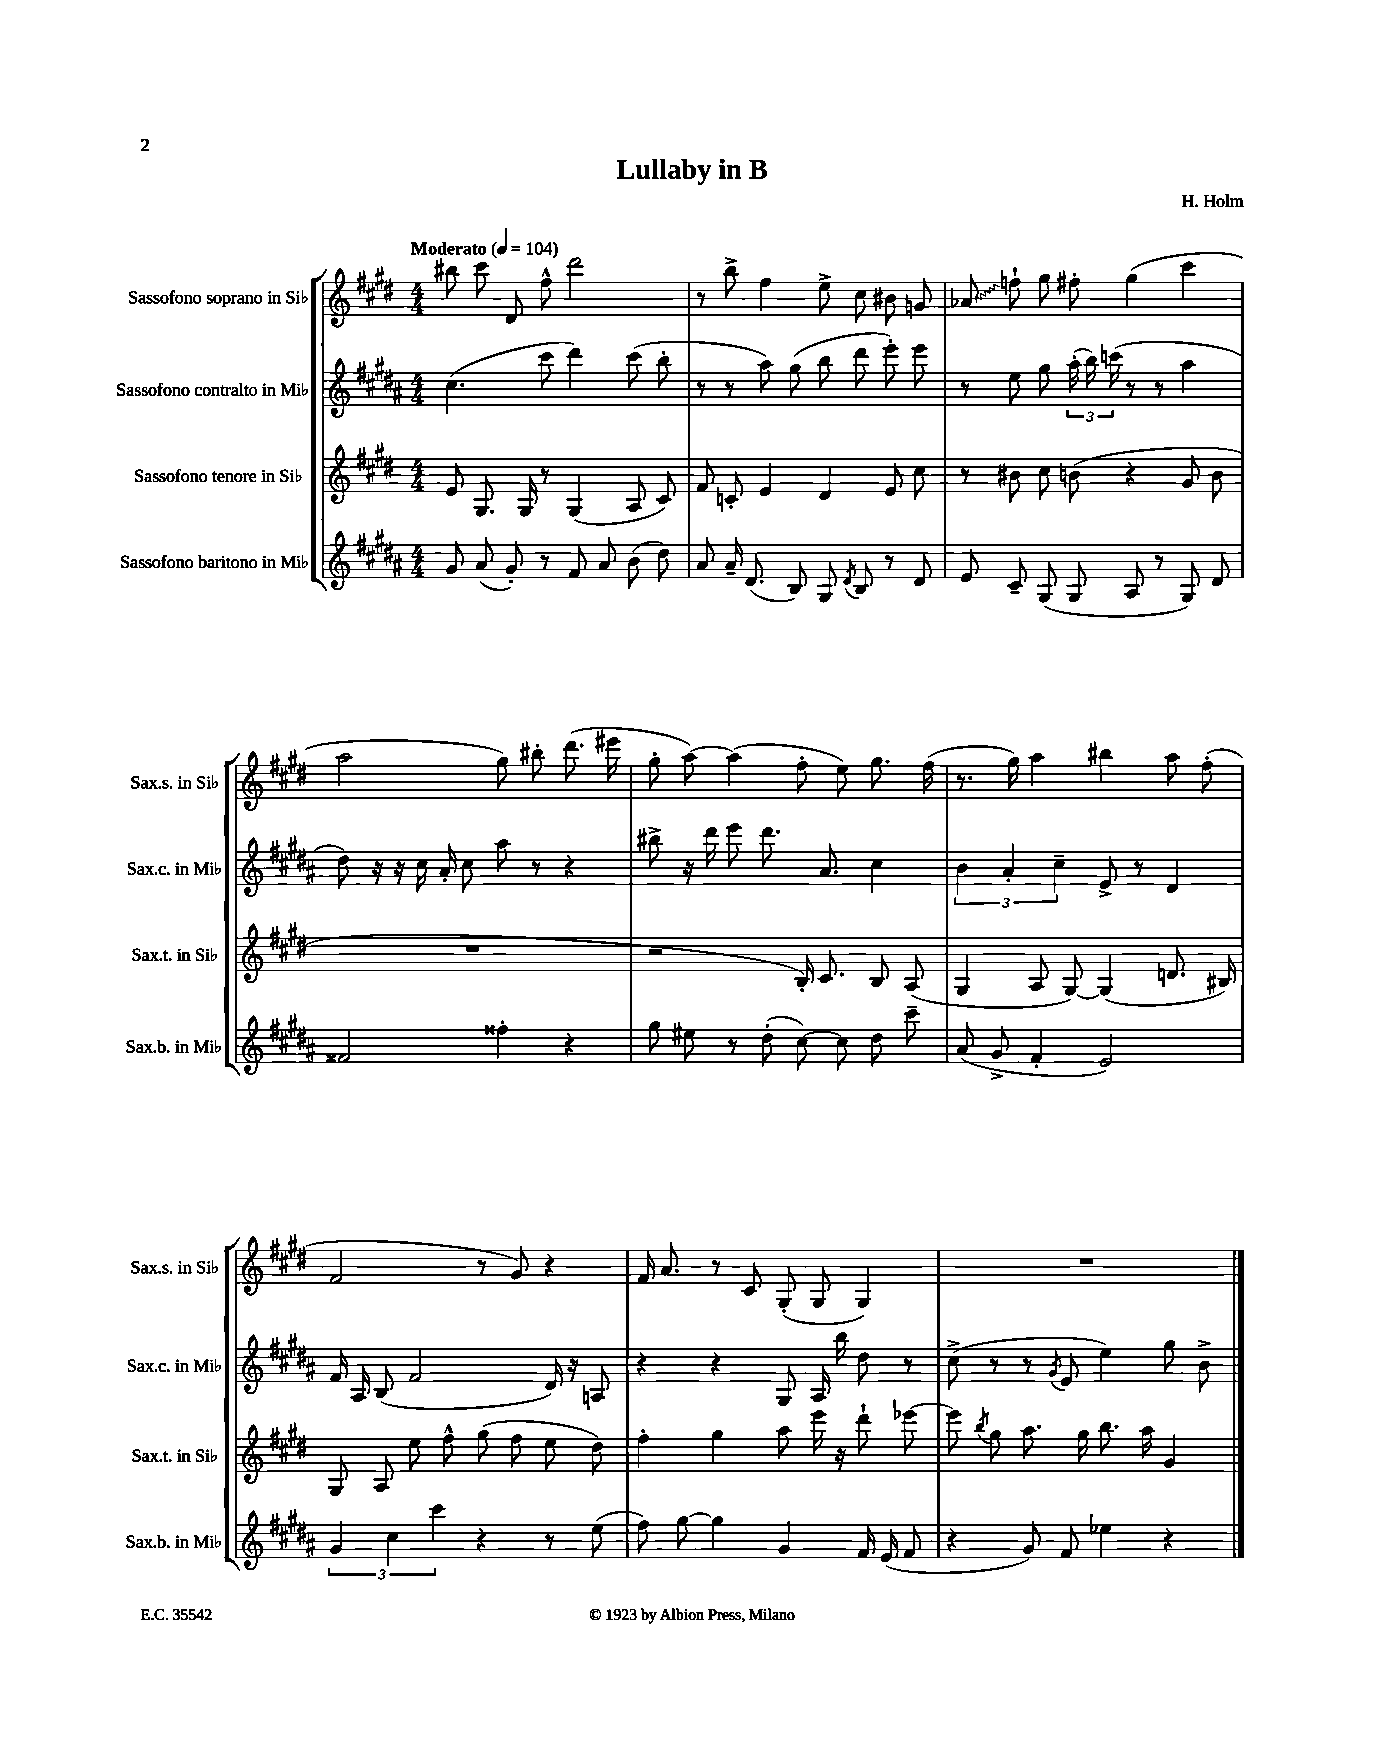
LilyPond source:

\header { title = "Lullaby in B" composer = "H. Holm" }
<<
\new StaffGroup <<
\new Staff = "s0" \with { instrumentName = "Sassofono soprano in Sib" shortInstrumentName = "Sax.s. in Sib" } {
    \clef treble \key e \major \numericTimeSignature \time 4/4 \tempo "Moderato" 4 = 104
    \autoBeamOff bis''8 cis'''8 dis'8 fis''8-^ dis'''2 |
    r8 b''8-> fis''4 e''8-> cis''8 bis'8 g'8 |
    \once \override Glissando.style = #'zigzag aes'8\glissando f''8-! gis''8 fis''8-. gis''4( cis'''4 |
    a''2 gis''8) bis''8-. dis'''8.( eis'''16 |
    gis''8-. a''8~) a''4( fis''8-. e''8) gis''8. fis''16( |
    r8. gis''16) a''4 bis''4 a''8 fis''8-.( |
    fis'2 r8 gis'8) r4 |
    fis'16 a'8. r8 cis'8 gis8-.( gis8 gis4) |
    R1 \bar "|." |
}
\new Staff = "s1" \with { instrumentName = "Sassofono contralto in Mib" shortInstrumentName = "Sax.c. in Mib" } {
    \clef treble \key b \major \numericTimeSignature \time 4/4
    \autoBeamOff cis''4.( cis'''8 dis'''4) cis'''8( b''8-. |
    r8 r8 ais''8) gis''8( b''8 dis'''8 e'''8-.) e'''8 |
    r8 e''8 gis''8 \tuplet 3/2 { ais''16-.( b''16) c'''16( } r8 r8 ais''4 |
    dis''8) r16 r16 cis''16 ais'16-. cis''8 ais''8 r8 r4 |
    bis''8-> r16 dis'''16 e'''8 dis'''8. ais'8. cis''4 |
    \tuplet 3/2 { b'4 ais'4-. cis''4-- } e'8-> r8 dis'4 |
    fis'16 ais16 b8( fis'2 dis'16) r16 a8 |
    r4 r4 gis8 ais16 b''16 dis''8 r8 |
    cis''8->( r8 r8 \acciaccatura { gis'8 } e'8 e''4) gis''8 b'8-> \bar "|." |
}
\new Staff = "s2" \with { instrumentName = "Sassofono tenore in Sib" shortInstrumentName = "Sax.t. in Sib" } {
    \clef treble \key e \major \numericTimeSignature \time 4/4
    \autoBeamOff e'8 gis8. gis16 r8 gis4( a8 cis'8) |
    fis'8 c'8-. e'4 dis'4 e'8 cis''8 |
    r8 bis'8 cis''8 b'8( r4 gis'8 b'8 |
    R1 |
    r2 b16-.) cis'8. b8 a8( |
    gis4 a8 gis8~) gis4( d'8. bis16) |
    gis8 a8 e''8 fis''8-^ gis''8( fis''8 e''8 dis''8) |
    fis''4-. gis''4 a''8 e'''16 r16 dis'''8-! ees'''8~ |
    ees'''8 \acciaccatura { b''8 } gis''8 a''8. gis''16 b''8. a''16 gis'4 \bar "|." |
}
\new Staff = "s3" \with { instrumentName = "Sassofono baritono in Mib" shortInstrumentName = "Sax.b. in Mib" } {
    \clef treble \key b \major \numericTimeSignature \time 4/4
    \autoBeamOff gis'8 ais'8( gis'8-.) r8 fis'8 ais'8 b'8( dis''8) |
    ais'8 ais'16-- dis'8.( b8) gis8 \acciaccatura { dis'8 } b8 r8 dis'8 |
    e'8 cis'8-- gis8( gis8 ais8 r8 gis8) dis'8 |
    fisis'2 fisis''4-. r4 |
    gis''8 eis''8 r8 dis''8-.( cis''8~) cis''8 dis''8 cis'''8-- |
    ais'8( gis'8-> fis'4-. e'2) |
    \tuplet 3/2 { gis'4 cis''4 cis'''4 } r4 r8 e''8( |
    fis''8) gis''8~ gis''4 gis'4 fis'16 e'16( fis'8 |
    r4 gis'8) fis'8 ees''4 r4 \bar "|." |
}
>>
>>
\layout { \context { \Score \remove "Bar_number_engraver" } }
